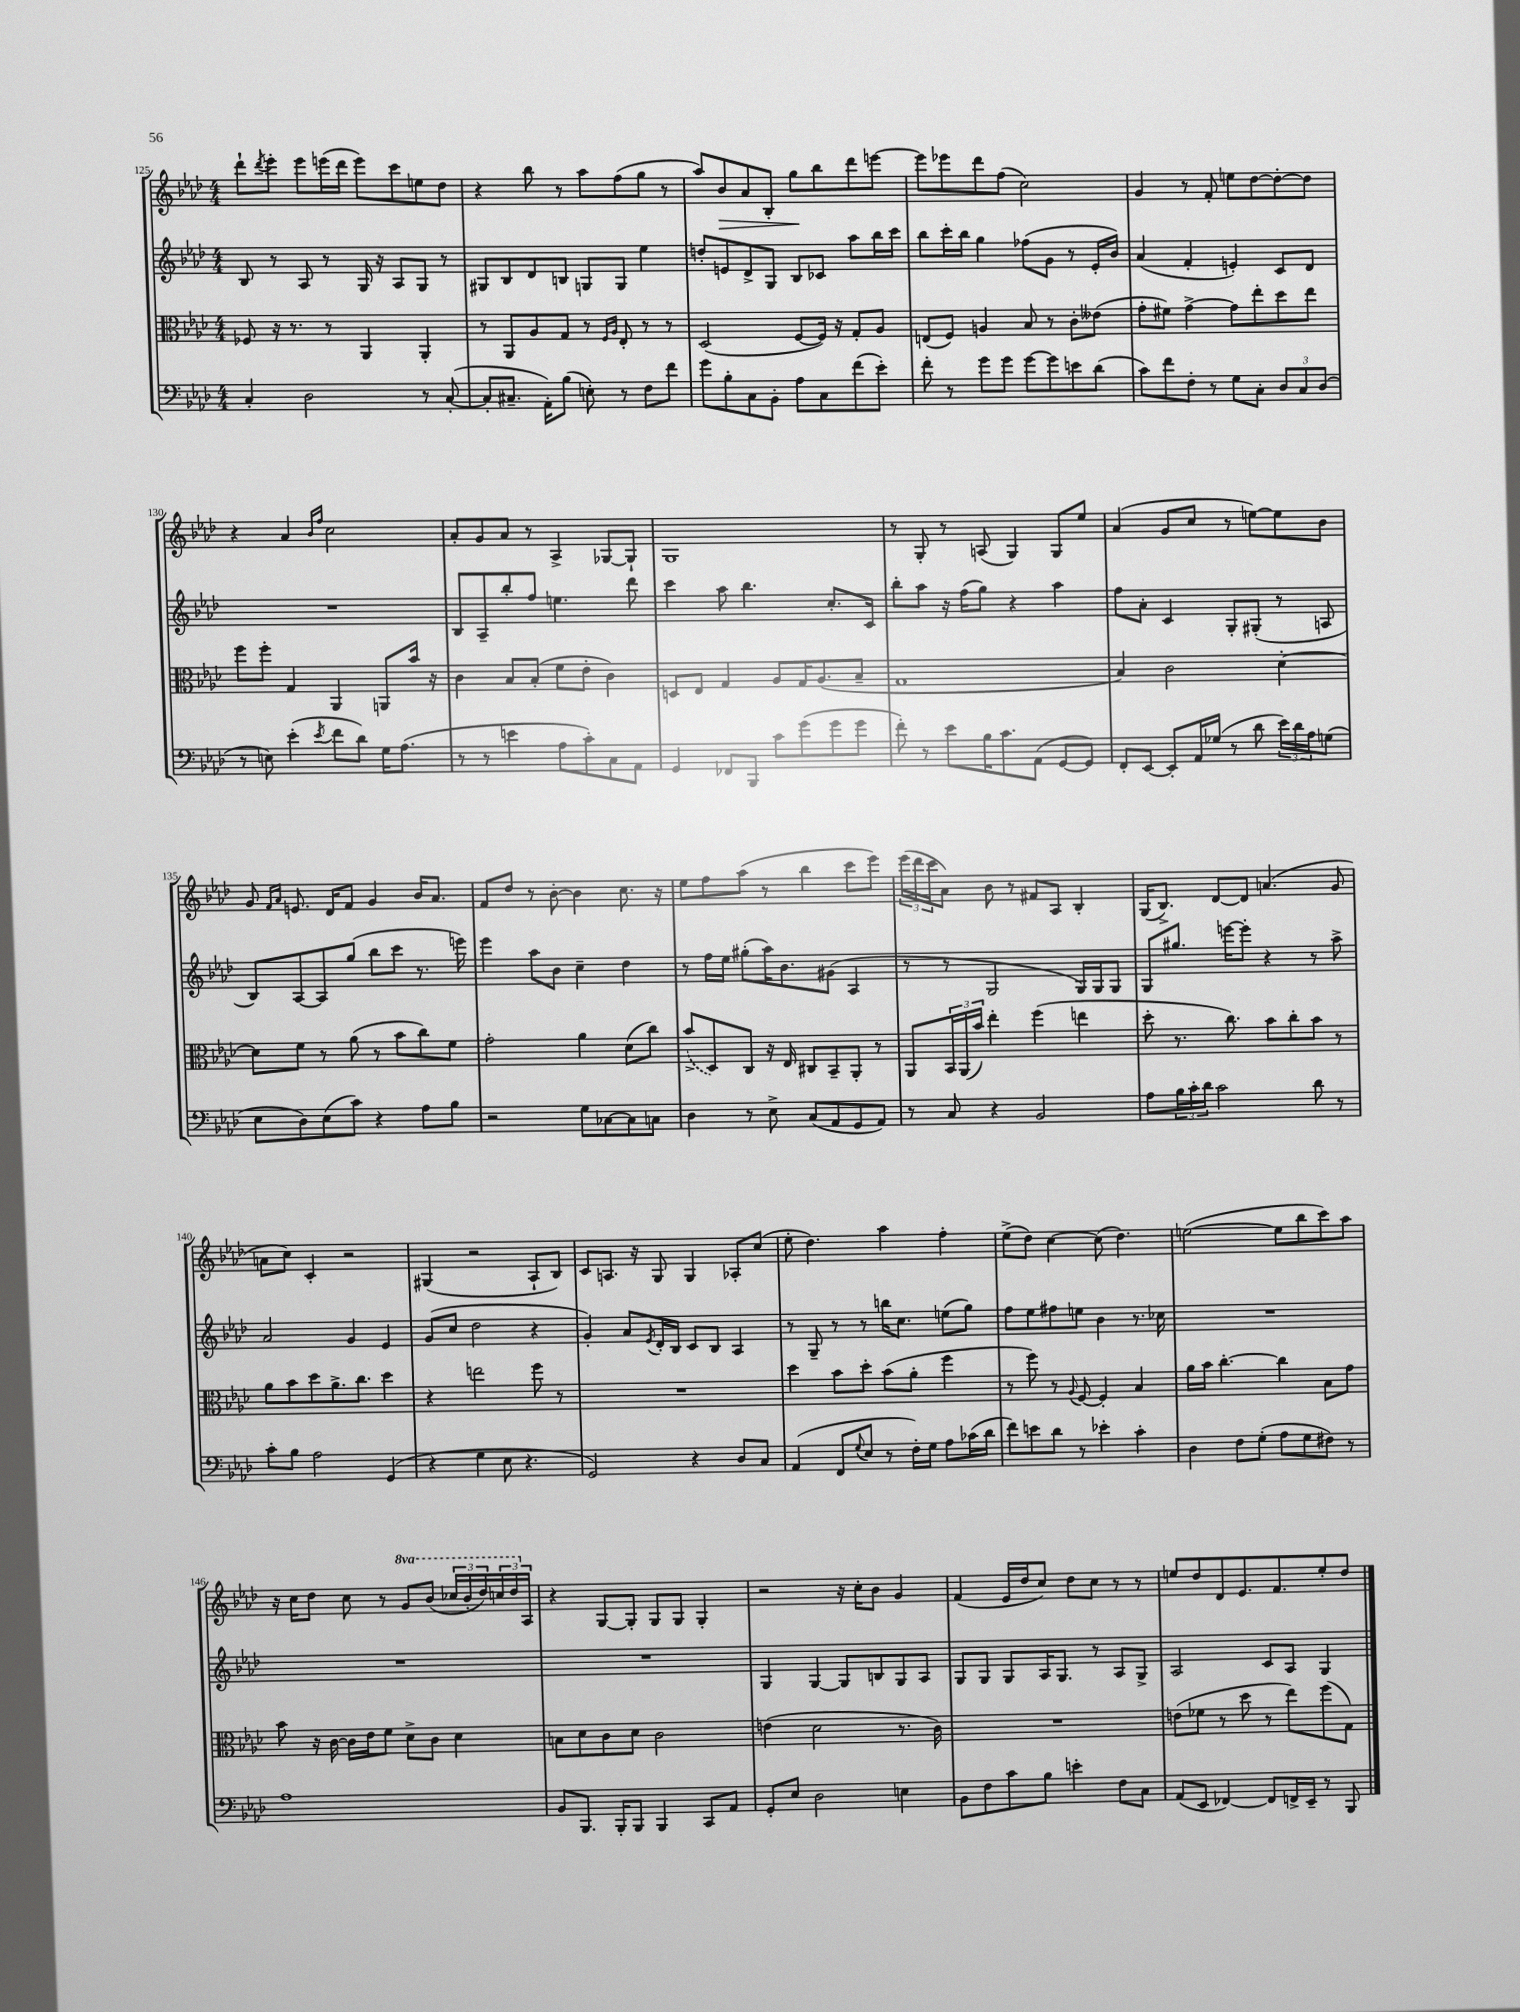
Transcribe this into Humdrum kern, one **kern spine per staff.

**kern	**kern	**kern	**kern
*staff4	*staff3	*staff2	*staff1
*clefF4	*clefC3	*clefG2	*clefG2
*k[b-e-a-d-]	*k[b-e-a-d-]	*k[b-e-a-d-]	*k[b-e-a-d-]
*M4/4	*M4/4	*M4/4	*M4/4
4C'	8F-	8B-	8ddd-`
.	.	.	8qddd-
.	16r	8r	8eee-'
.	8.r	.	.
2D-	.	8A-	8eee-
.	8r	8r	(16eee
.	.	.	16ddd-
.	4AA-	16G	8eee)
.	.	16r	.
.	.	8A-	8ccc
8r	4AA-'	8G	8ee
([8C'	.	8r	8dd-
=	=	=	=
8C']	8r	8G#	4r
8.C#~	8AA-	8B-	.
.	8A-	8d-	8bb-
16AA-')	.	.	.
(8B-	8G	8B	8r
8E')	8r	8G	8aa-
.	16qqF	.	.
.	16qqA-	.	.
8r	8E-'	8G	(8ff
8F	8r	4ee-	8gg
8f	8r	.	8r
=	=	=	=
8g	(2D-	8dd'	8aa-)
8B-'	.	8e	8b-
8C	.	8d-^	8a-
8BB-'	.	8G	8B-'
8A-	[8F	8B-	8gg
8C	16F])	8c-	8bb-
.	16r	.	.
(8f	8G'	8aa-	8ddd-
8e-')	8A-	16bb-	[8eee
.	.	16ccc	.
=	=	=	=
8f'	(8E	8bb-	8eee]
8r	8F)	16ccc'	8eee-
.	.	16bb-	.
8g	4A	4gg	8ddd-
8g	.	.	(8ff
[8g	8B-	(8ff-	2cc)
8g]	8r	8g	.
8e	8c'	8r	.
(8d-	(8e--	16e-'	.
.	.	16b-)	.
=	=	=	=
8c)	8g'	(4a-	4g
8f	8f#)	.	.
8F'	[4g^	4f'	8r
8r	.	.	8f'
8G	8g]	4e')	8ee
8C'	8ee-'	.	[8dd-
12D-	8dd-	8c	8dd-'_
12C	.	.	.
.	8ee-	8d-	8dd-]
(12D-	.	.	.
=	=	=	=
8r	8ff	1r	4r
8E)	8ff'	.	.
(4e-'	4G	.	4a-
.	.	.	16qqb-
8qe-	.	.	16qqff
8f	4AA-	.	2cc
8d-)	.	.	.
16G	8AA	.	.
(8.A-	.	.	.
.	16b-	.	.
.	16r	.	.
=	=	=	=
8r	4c	8B-	8a-'
8r	.	8A-~	8g
4e	8B-	8bb-'	8a-
.	(8B-'	8ff	8r
8A-	8f	4.ee	4A-^
8c')	8e-'	.	.
8C	4c)	.	[8G-
8AA-	.	8ddd-	8G-`]
=	=	=	=
4GG	8D	4ccc	1G
.	8E-	.	.
8FF-	4G	8aa-	.
8BBB-	.	4.bb-	.
8c	8A-	.	.
(8g	16G	.	.
.	(8.A-	.	.
8g	.	8.cc'	.
8g	8B-~	.	.
.	.	16c	.
=	=	=	=
8f')	1G	8bb-'	8r
8r	.	8aa-	8G'
8e-	.	16r	8r
.	.	(16ff	.
16B-	.	8gg)	(8A
8.c	.	.	.
.	.	4r	4G)
(8AA-	.	.	.
[8GG	.	4aa-	8G
8GG])	.	.	8ee-
=	=	=	=
8FF'	4B-)	8ff	(4a-
[8EE-	.	8a-'	.
8EE-']	2c	4c	8g
16AA-	.	.	8cc
(16G-	.	.	.
8r	.	8G'	8r
8d-	.	(8G#'	[8ee)
24e-)	[4d-'	8r	8ee]
24d-	.	.	.
24A-	.	.	.
(8G	.	8A	8b-
=	=	=	=
8E-	8d-]	8B-)	8g
.	.	.	16qqf
.	.	.	16qqa-
8D-)	8f	[8A-	8.e
(8E-	8r	8A-]	.
.	.	.	16d-
8c)	(8a-	(8gg	8f
4r	8r	8bb-	4g
.	8b-	8ccc	.
8A-	8cc)	8.r	16b-
.	.	.	8.a-
8B-	8f	.	.
.	.	16eee)	.
=	=	=	=
2r	2g'	4eee-	8f
.	.	.	8dd-
.	.	8aa-	8r
.	.	8b-	[8b-'
8G	4a-	4cc~	4b-]
[8C-	.	.	.
8C-]	(8d-	4dd-	8.cc
8C	8cc)	.	.
.	.	.	16r
=	=	=	=
4D-	(8b-^	8r	8ee-
.	8D-)	16ff	8ff
.	.	16ee-	.
8r	8C	(8gg#'	(8aa-
8E-^	16r	16aa-)	8r
.	16E-	8.b-	.
(8C	8C#	.	4bb-
8AA-	8BB-~	(8g#	.
8GG	8AA-'	4A-	8ccc
8AA-)	8r	.	8eee-)
=	=	=	=
8r	8AA-	8r	(24eee-
.	.	.	24ddd-
.	.	.	24ccc
8C	24BB-	8r	8a-)
.	(24AA-	.	.
.	24b-)	.	.
4r	4ee-'	2G	8b-
.	.	.	8r
2BB-	(4ff	.	8f#
.	.	.	8A-
.	4ee	16G)	4B-'
.	.	16G	.
.	.	8G	.
=	=	=	=
8A-	8dd-'	8G	(16G
.	.	.	8.B-^)
24B-	8.r	8.gg#	.
24c'	.	.	.
24d-	.	.	.
2c	.	.	[8d-
.	8.cc)	[16eee	.
.	.	8eee']	8d-]
.	8b-	4r	(4.a
.	8cc'	.	.
8d-	8b-	8r	.
8r	8r	8aa-^	8g
=	=	=	=
8c'	8a-	2a-	8a
8B-	8b-	.	8cc)
2A-	8dd-	.	4c'
.	8.a-^	.	.
.	.	4g	2r
.	8.cc	.	.
(4GG	4dd-	4e-	.
=	=	=	=
4r	4r	(8g	(4G#
.	.	8cc	.
4G	2ee	2dd-	2r
8E-	.	.	.
4.r	.	.	.
.	8ff	4r	8A-`
.	8r	.	8B-)
=	=	=	=
2GG)	1r	4g')	8c
.	.	.	8.A
.	.	8a-	.
.	.	.	16r
.	.	8qe-	.
.	.	16d-'	8G
.	.	16B-	.
4r	.	8c	4G
.	.	8B-	.
8D-	.	4A-	8A-'
8C	.	.	(8cc
=	=	=	=
(4AA-	4dd-	8r	8ee-'
.	.	8G~	4.dd-)
8FF	8b-	8r	.
8qqG	.	.	.
8E-	8dd-'	8r	.
8r	(8b-	16bb	4aa-
.	.	8.cc	.
16F')	8a-'	.	.
16G	.	.	.
8A-	4ff	(8ee	4ff'
(16c-	.	8gg)	.
16d-	.	.	.
=	=	=	=
8f)	8r	8ff	(8ee-^
8e	8ff)	8ee-	8dd-)
8d-	8r	8ff#	[4cc
.	8qqA-	.	.
8r	[8F	8ee	.
4e-'	4F']	4b-	(8cc]
.	.	.	4.dd-)
4c'	4B-	8.r	.
.	.	16cc-	.
=	=	=	=
4D-	16a-	1r	([2ee
.	16b-	.	.
.	[4.cc'	.	.
8F	.	.	.
(8G'	.	.	.
8A-	4cc]	.	8ee]
8G	.	.	8bb-
8F#)	8B-	.	8ccc)
8r	8g	.	8aa-
=	=	=	=
1A-	8b-	1r	16r
.	.	.	16cc
.	16r	.	8dd-
.	[16c	.	.
.	16c]	.	8cc
.	16e-	.	.
.	8f	.	8r
.	8d-^	.	8gg
.	8c	.	(8bb-
.	4d-	.	24ccc-
.	.	.	24bb-'
.	.	.	24ddd-)
.	.	.	24ccc
.	.	.	24ddd-
.	.	.	24A-
=	=	=	=
8BB-	8B	1r	4r
8.BBB-	8d-	.	.
.	8c	.	[8G
16BBB-'	.	.	.
8BBB-	8d-	.	8G']
4BBB-	2c	.	8G
.	.	.	8G
8CC	.	.	4G'
8AA-	.	.	.
=	=	=	=
8GG'	(4e	4G	2r
8E-	.	.	.
2D-	2d-	[4G	.
.	.	8G]	16r
.	.	.	16cc'
.	.	8B	8b-
4E	8.r	8G	4g
.	.	8A-	.
.	16c)	.	.
=	=	=	=
8BB-	1r	8G	(4f
8F	.	8G	.
8c	.	8G	16e-
.	.	.	16dd-
8B-	.	16A-	8cc)
.	.	8.G	.
4e'	.	.	8dd-
.	.	8r	8cc
8F	.	8A-	8r
8C	.	8G^	8r
=	=	=	=
(8AA-	(8e	2A-	8ee
8EE-	8f-	.	8dd-
[4FF-)	8r	.	8d-
.	8dd-	.	8.e-
8FF-]	8r	8c	.
.	.	.	8.f
16FF^	8ee-)	8A-	.
16EE-~	.	.	.
8r	(8ff	4G	8ee'
8BBB-	8G)	.	8dd-
==	==	==	==
*-	*-	*-	*-
